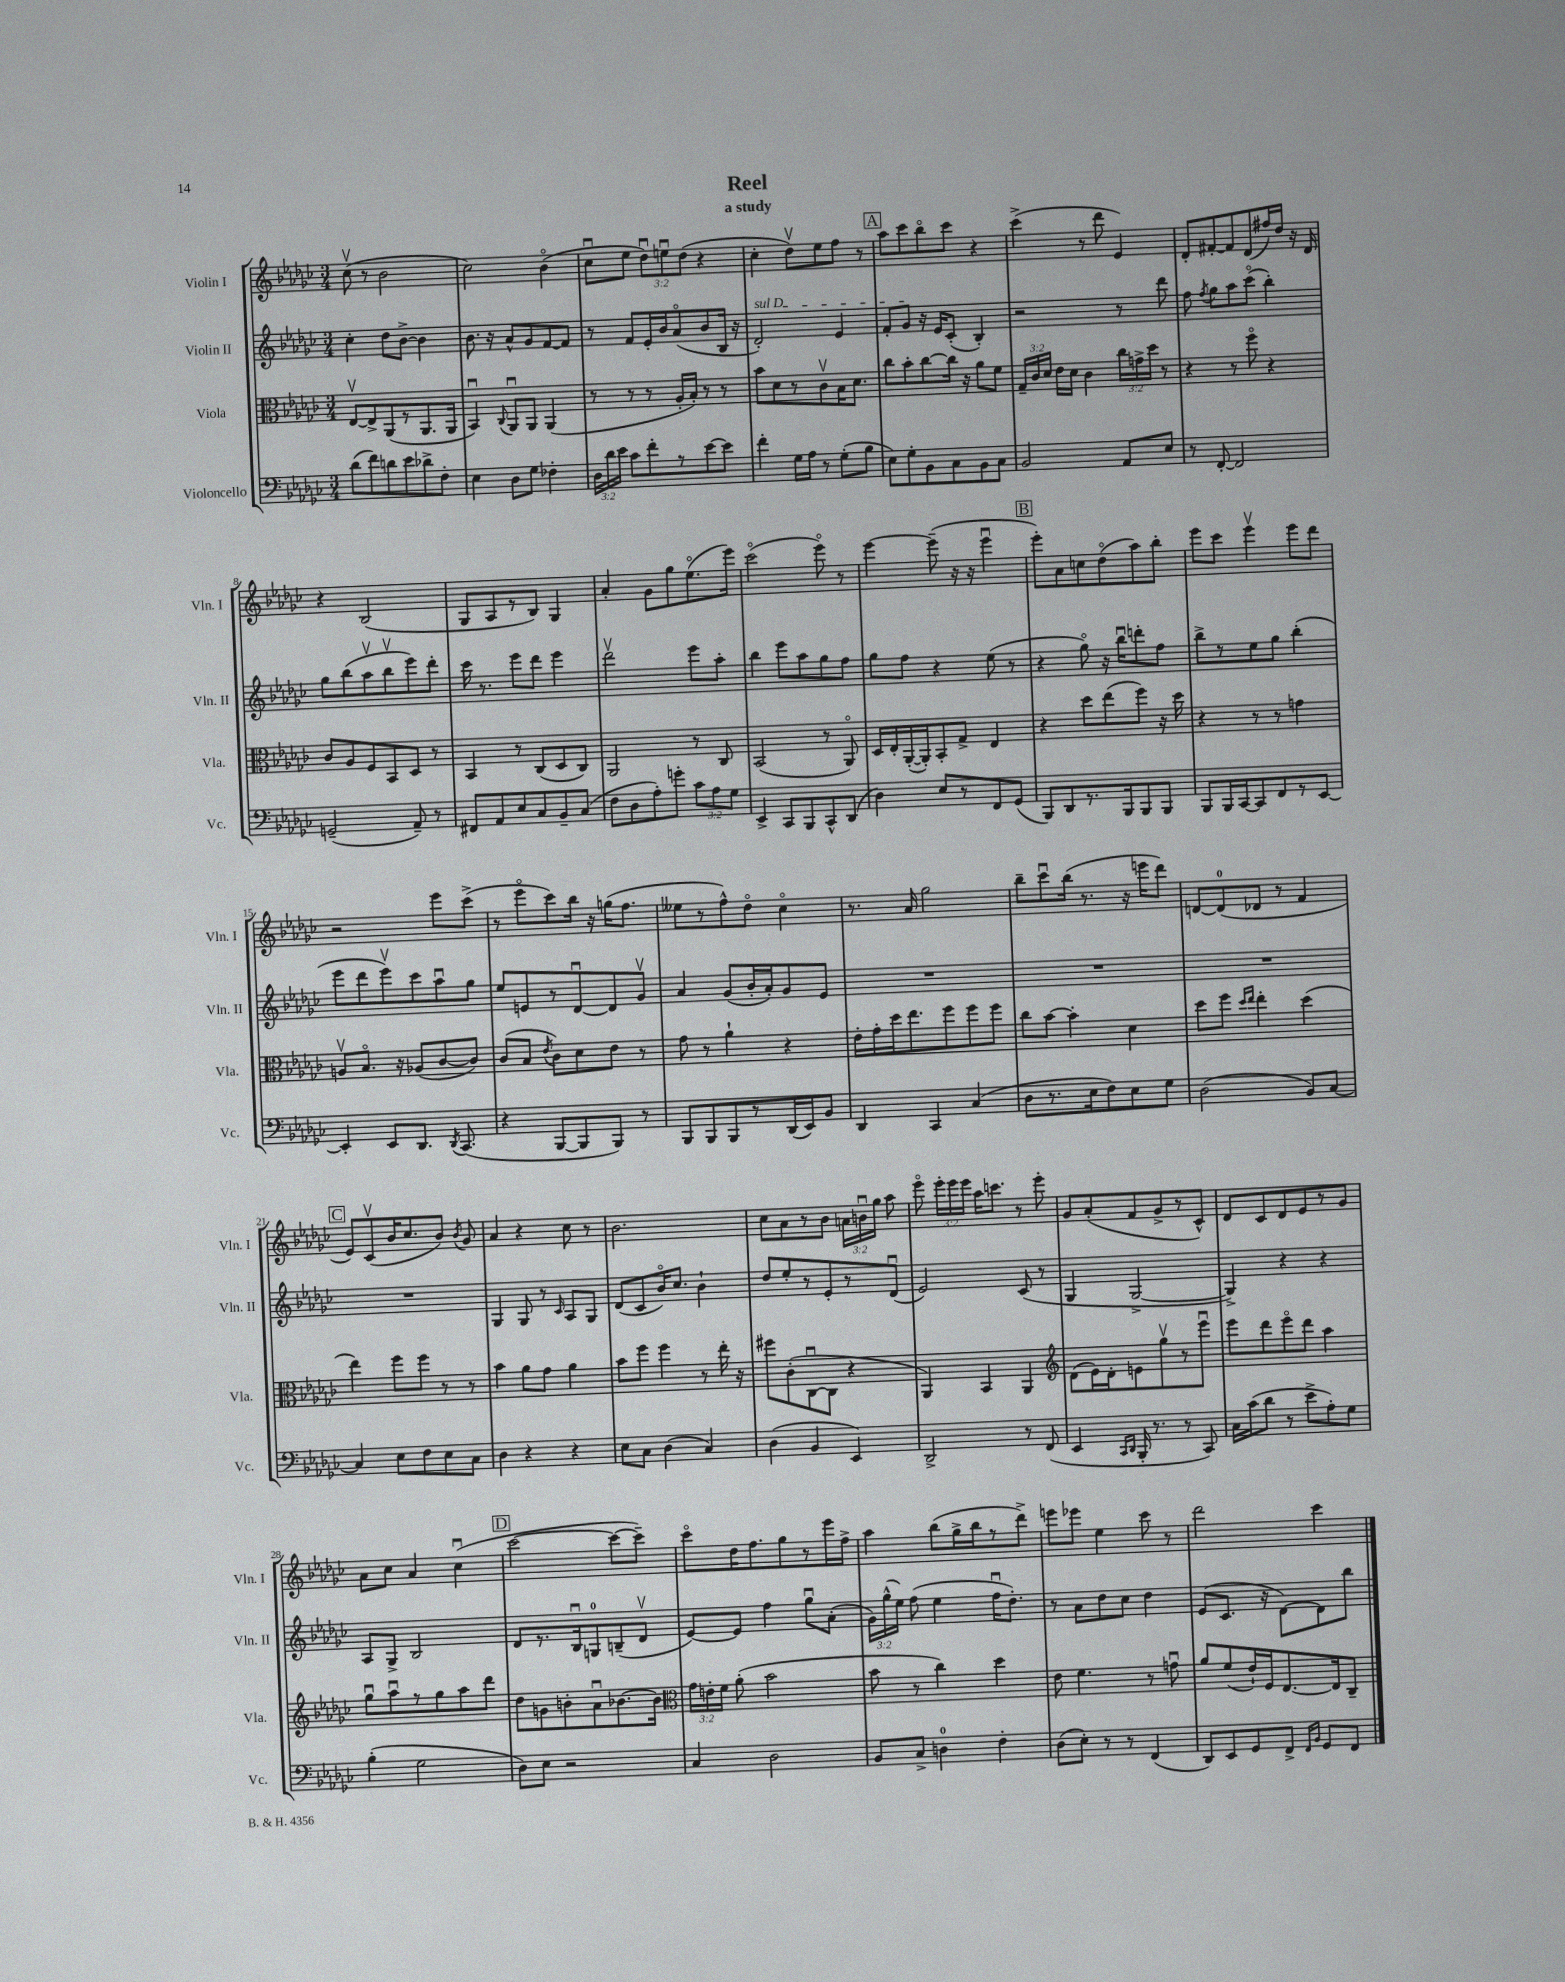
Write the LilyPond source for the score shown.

\header { title = "Reel" subtitle = "a study" }
<<
\new StaffGroup <<
\new Staff = "s0" \with { instrumentName = "Violin I" shortInstrumentName = "Vln. I" } {
    \clef treble \key ges \major \numericTimeSignature \time 3/4 \override Staff.TupletNumber.text = #tuplet-number::calc-fraction-text
    \autoBeamOff ces''8\upbow( r8 bes'2 |
    ces''2) bes'4\flageolet( |
    ces''8[\downbow ees''8] \tuplet 3/2 { des''8[\downbow) e''8\downbow des''8]( } r4 |
    ces''4-. des''8[\upbow) ees''8 f''8] r8 |
    \mark \markup { \box "A" } aes''8[ ces'''8 bes''8\flageolet ces'''8] r4 |
    ces'''4->( r8 des'''8 ees'4) |
    des'8[-. fis'8~-. fis'8 des'8( fis''16) des''16] r16 des'16 |
    r4 bes2( |
    ges8[ aes8 r8 bes8]) ges4 |
    aes'4-. ges'8[ ges''8 ees''8.\flageolet( ees'''16]) |
    ces'''2\flageolet( ees'''8\flageolet) r8 |
    ees'''4~ ees'''8--( r16 r16 ees'''4\downbow |
    \mark \markup { \box "B" } ees'''8[-.) aes'8 c''8 des''8\flageolet( aes''8) bes''8]-. |
    ees'''8[ ces'''8] ees'''4\upbow ees'''8[ des'''8] |
    r2 ees'''8[ ces'''8]->( |
    r8 ees'''8[\flageolet ces'''8) bes''16] r16 g''16[( f''8.] |
    eeses''8[ r8 f''8-^) des''8]\flageolet ces''4\flageolet |
    r8. aes'16 ges''2 |
    bes''8[-- ces'''8\downbow bes''16]( r8. r16 e'''16[ des'''8]) |
    d'8[~ d'8-0( des'8] r8 f'4 |
    \mark \markup { \box "C" } ees'8[) ces'8\upbow( bes'16 ces''8. bes'8]) \acciaccatura { bes'8 } ges'8 |
    aes'4 r4 ces''8 r8 |
    bes'2. |
    ces''8[ aes'8 r8 bes'8] \tuplet 3/2 { a'16[ b'16\downbow ges''16] } aes''8 |
    ees'''8\flageolet \tuplet 3/2 { ees'''16[-. ees'''16 ees'''16] } aes''16[ c'''8.] r8 ees'''8-. |
    ges'8[ aes'8-.( f'8 ges'8-> r8 ces'8]-^) |
    des'8[ ces'8 des'8 ees'8 r8 ges'8] |
    aes'8[ ces''8] aes'4 ces''4\downbow( |
    \mark \markup { \box "D" } ces'''2~ ces'''8[~ ces'''8]--) |
    ces'''8[\flageolet des''16 f''8. ges''8 r8 ees'''16 f''16]-> |
    aes''4 bes''8[( ges''16-> bes''16 r8 des'''8]->) |
    e'''8[ ees'''8] ees''4 ces'''8 r8 |
    des'''2 ces'''4 \bar "|." |
}
\new Staff = "s1" \with { instrumentName = "Violin II" shortInstrumentName = "Vln. II" } {
    \clef treble \key ges \major \numericTimeSignature \time 3/4 \override Staff.TupletNumber.text = #tuplet-number::calc-fraction-text
    \autoBeamOff ces''4-. des''8[ bes'8]~-> bes'4 |
    bes'8. r16 aes'8[-^ ges'8 f'8~ f'8] |
    r8 f'8[ ees'16-. bes'16 aes'8\flageolet( bes'8 bes16] r16 |
    \once \override TextSpanner.bound-details.left.text = \markup { \italic "sul D" } des'2-.\startTextSpan) ees'4 |
    \mark \markup { \box "A" } f'8[-. ges'8]\stopTextSpan r16 ees'16[ ces'8]-.( bes4-.) |
    r2 r8 des'''8 |
    f''8 \acciaccatura { f''8 } ges''8[ aes''8 ces'''8]\flageolet( bes''4-.) |
    ges''8[ bes''8( aes''8\upbow bes''8\upbow ees'''8) des'''8]-. |
    ces'''16 r8. ees'''8[ des'''8] ees'''4 |
    des'''2\upbow ees'''8[ aes''8]-. |
    bes''4 ees'''8[ aes''8 ges''8 f''8] |
    ges''8[ f''8] r4 ees''8( r8 |
    \mark \markup { \box "B" } r4 ges''8\flageolet) r16 bes''16[\downbow d'''8-. f''8] |
    bes''8[-> r8 ees''8 ges''8] bes''4-.( |
    ees'''8[ des'''8 ees'''8\upbow) ces'''8 aes''8\downbow ges''8] |
    ees''8[ e'8 r8 des'8~\downbow des'8 ges'8]\upbow |
    aes'4 ges'8[( bes'16-. aes'16-.) ges'8 ees'8] |
    R2. |
    R2. |
    R2. |
    \mark \markup { \box "C" } R2. |
    ges4 ges8 r8 \grace { ces'16 } aes8[ ges8] |
    des'8[( ces'8 bes'16\flageolet) ces''8.] bes'4-! |
    des''8[ ees''8-. r8 ees'8-. r8 des'8]\downbow( |
    ees'2) ces'8( r8 |
    ges4 ges2~-> |
    ges4->) r4 r4 |
    aes8[ ges8]-> bes2 |
    \mark \markup { \box "D" } des'8[ r8. bes16\downbow g8-0 b8--( des'8]\upbow |
    ees'8[~) ees'8] f''4 ges''8[\downbow aes'8]-.( |
    \tuplet 3/2 { ges'16[) ges''16-^( ees''16]) } f''8( ees''4 f''16[\downbow des''8.]-.) |
    r8 aes'8[ des''8 ces''8] des''4 |
    ees'8[( ces'8.] r16 des'8[~) des'8 bes''8] \bar "|." |
}
\new Staff = "s2" \with { instrumentName = "Viola" shortInstrumentName = "Vla." } {
    \clef alto \key ges \major \numericTimeSignature \time 3/4 \override Staff.TupletNumber.text = #tuplet-number::calc-fraction-text
    \autoBeamOff ees8[~\upbow ees8-> aes,8( r8 aes,8. aes,16] |
    bes,4\downbow) \appoggiatura { ces8 } aes,8[\downbow aes,8] aes,4( |
    r8 r8 r8 aes16[-. bes16]-.) r8 r8 |
    bes'8[ des'8 r8 ces'8\upbow bes16 des'8.] |
    \mark \markup { \box "A" } ces''8[ bes'8-. ces''8~ ces''16] r16 aes'8[ f'8] |
    \tuplet 3/2 { ges16[-- ces'16 des'16] } ees'16[ des'16] ces'4 \tuplet 3/2 { ces''16[ g'16-> des''16] } r8 |
    r4 r8 f''8\flageolet r4 |
    ces'8[ aes8 f8 bes,8 des8] r8 |
    bes,4 r8 ces8[( des8 ces8]) |
    aes,2 r8 ces8 |
    bes,2( r8 aes,8\flageolet) |
    des16[ ees16-. aes,16~-.( aes,16-.) bes,8-. ges8]-> ees4 |
    \mark \markup { \box "B" } r4 des''8[ ees''8( f''8]) r16 des''16 |
    r4 r8 r8 g'4 |
    a8[\upbow bes8.]\flageolet r16 aes8[( ces'8~ ces'8]) |
    ces'8[( bes8] \acciaccatura { ees'8 } ces'8[) des'8 ees'8] r8 |
    ges'8 r8 aes'4-! r4 |
    ees'16[-. ges'16-. des''16 ees''8. f''8 f''8 f''8] |
    ces''8[ bes'8]~ bes'4-. des'4 |
    des''8[ f''8] \grace { des''16[ ees''16] } ees''4-. des''4( |
    \mark \markup { \box "C" } ees''4) f''8[ f''8] r8 r8 |
    bes'4 aes'8[ ges'8] aes'4 |
    bes'8[ f''8] f''4 r8 ees''16-. r16 |
    fis''8[ ces'8-.( ces8~\downbow ces8] r4 |
    aes,4) bes,4 aes,4 |
    \clef treble des'8[( ees'16) des'16-. e'8 ges''8\upbow r8 ees'''8]\downbow |
    ees'''8[ des'''8 ees'''8\flageolet des'''8] aes''4 |
    ges''8[\downbow aes''8\downbow r8 ges''8 aes''8 des'''8] |
    \mark \markup { \box "D" } des''8[ g'8 b'8-. aes'8\downbow bes'8.~ bes'16] |
    \clef alto \tuplet 3/2 { ges'16[ e'16-. f'16] } aes'8-.( bes'2 |
    bes'8 r8 ces''4) des''4 |
    ees'8 f'4. r8 g'8\downbow |
    aes'8[ f'8( ees'16-!) f16 ees8.~ ees16 ces8]-- \bar "|." |
}
\new Staff = "s3" \with { instrumentName = "Violoncello" shortInstrumentName = "Vc." } {
    \clef bass \key ges \major \numericTimeSignature \time 3/4 \override Staff.TupletNumber.text = #tuplet-number::calc-fraction-text
    \autoBeamOff des'8[( f'8) d'8 ees'8 des'8-> f8]-. |
    ees4 des8[ ges8] fes4-. |
    \tuplet 3/2 { des16[ des'16 ees'16] } ces'8[ f'8-. r8 ees'8~ ees'8] |
    f'4-. ges16[ aes16] r8 ges8[-.( bes8] |
    \mark \markup { \box "A" } ees8[) ges8-. bes,8 ces8 bes,8 ces8] |
    bes,2 aes,8[ ees8] |
    r8 f,8~-. f,2 |
    g,2--( aes,8--) r8 |
    fis,8[ aes,8 ees8 ces8 bes,8-- ces8]( |
    f8[ des8 aes8-.) g'8]-. \tuplet 3/2 { ces'8[ aes8 ges8] } |
    ees,4-> ces,8[ bes,,8 ces,8-^ des,8]( |
    des4) ees8[ r8 f,8 ges,8]( |
    \mark \markup { \box "B" } bes,,8[) des,8 r8. bes,,16 bes,,8 bes,,8] |
    bes,,8[ bes,,16 ces,16~ ces,8 f,8 r8 ees,8]~ |
    ees,4-. ees,8[ des,8.] \acciaccatura { des,8 } ces,8.( |
    r4 bes,,8[~ bes,,8 bes,,8]) r8 |
    bes,,8[ bes,,8 bes,,8 r8 des,16( ees,16) bes,8] |
    des,4 ces,4 ces4( |
    des8[ r8. ees16 f8) ees8 ges8] |
    des2( bes,8[) ces8]~ |
    \mark \markup { \box "C" } ces4 ees8[ f8 ees8 ces8] |
    des4 r4 r4 |
    ees8[ ces8] des4( ces4) |
    des4( bes,4 ees,4) |
    des,2-> r8 f,8( |
    ees,4 \grace { ces,16[ des,16] } bes,,16-. r8. r8 ces,8) |
    ces16[ ces'16( des'8] r8 ees'8[-> aes8-.) ges8] |
    bes4-.( ges2 |
    \mark \markup { \box "D" } des8[) ees8] r2 |
    ces4 des2 |
    bes,8[ ces8]-> d4-0 f4-. |
    des8[( ees8]-.) r8 r8 f,4( |
    des,8[) ees,8 ges,8 f,8]-> \grace { f,16[ bes,16] } ges,8[ f,8] \bar "|." |
}
>>
>>
